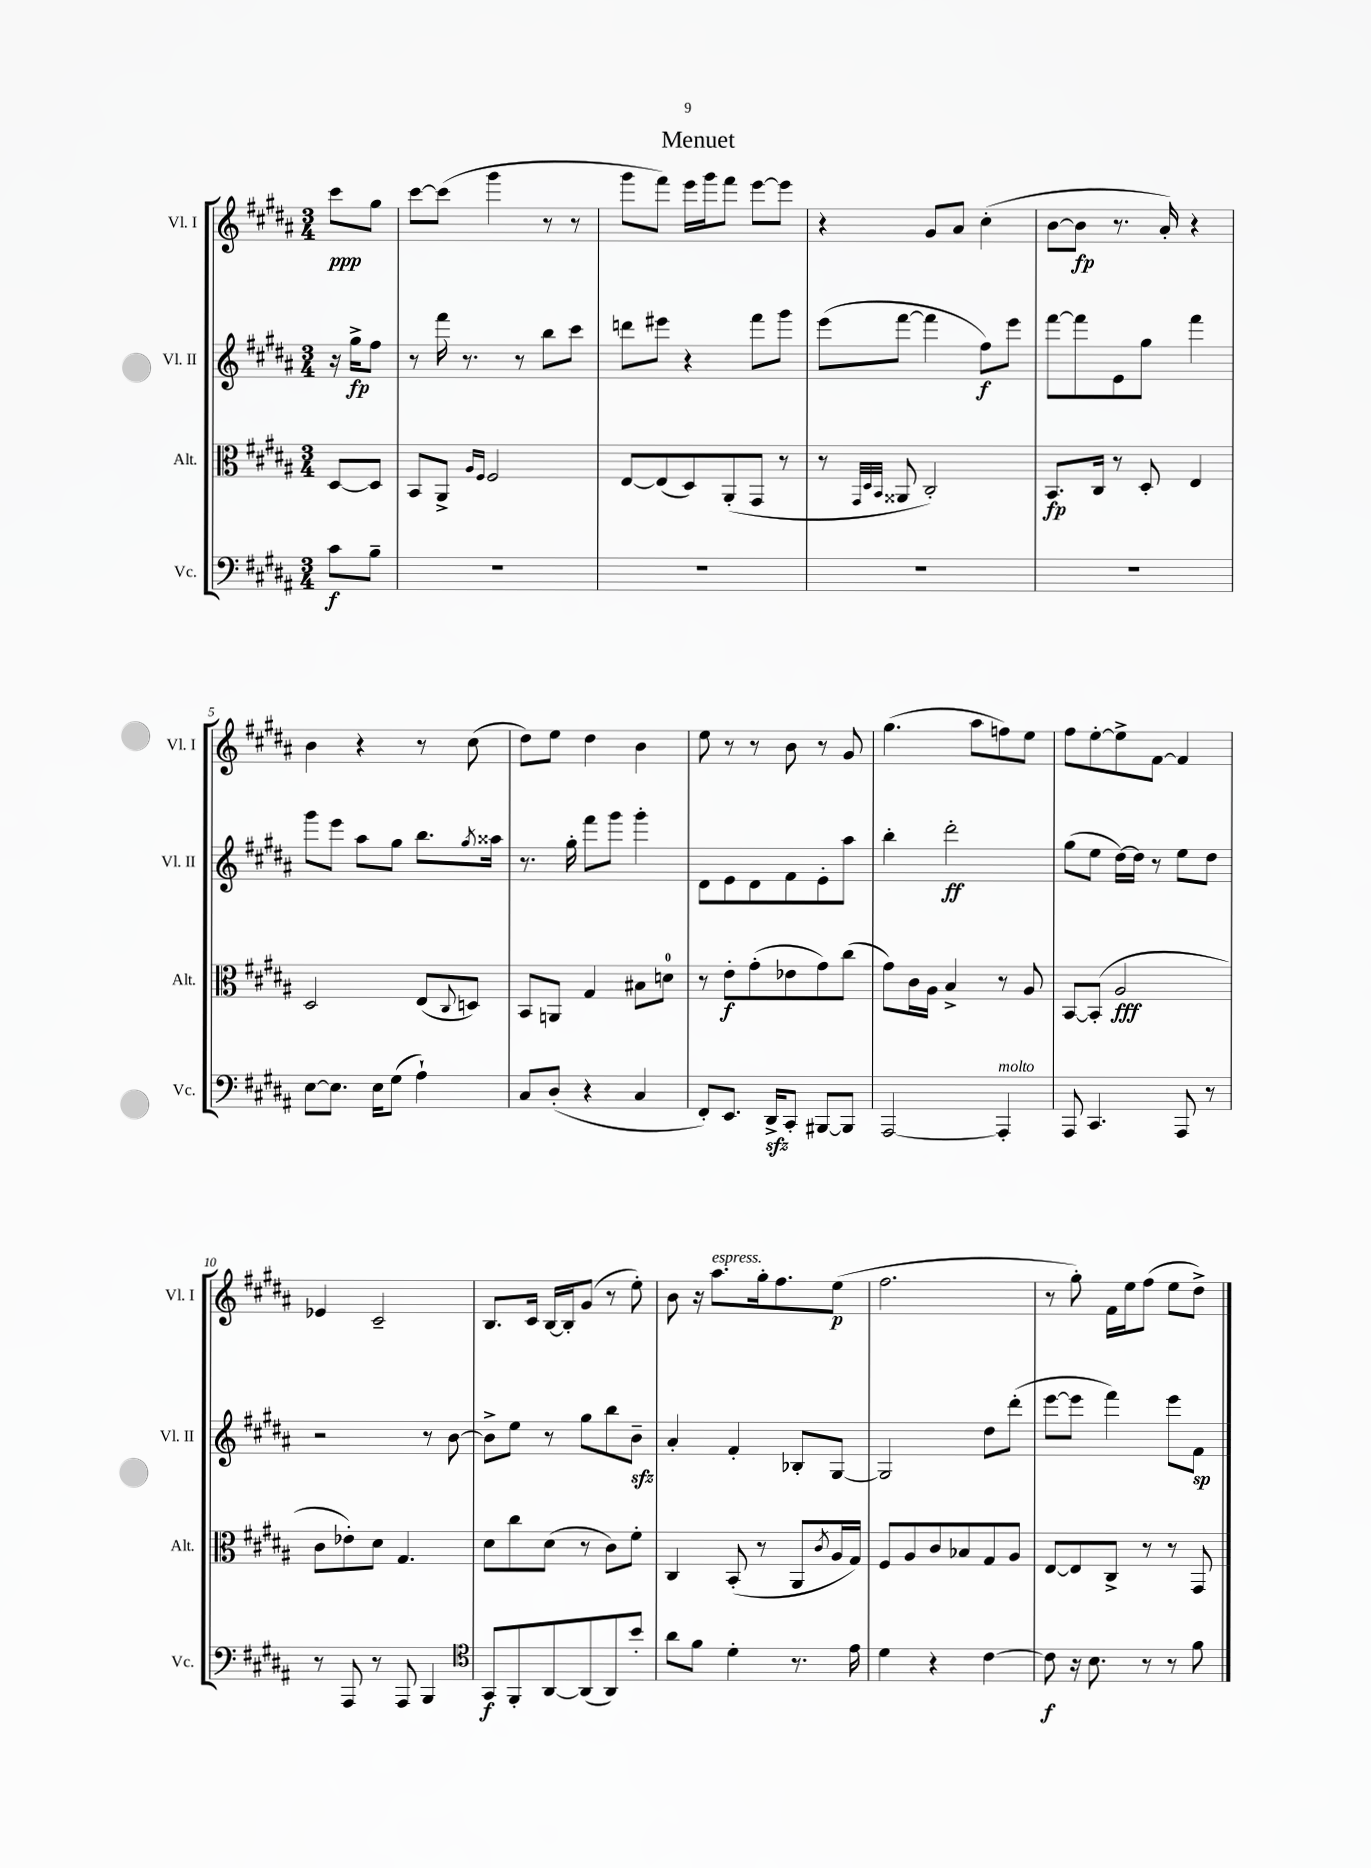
\header { title = "Menuet" }
<<
\new StaffGroup <<
\new Staff = "s0" \with { instrumentName = "Vl. I" shortInstrumentName = "Vl. I" } {
    \clef treble \key b \major \numericTimeSignature \time 3/4 \partial 4
    cis'''8\ppp gis''8 |
    cis'''8~ cis'''8( gis'''4 r8 r8 |
    gis'''8 fis'''8) e'''16 gis'''16 fis'''8 e'''8~ e'''8 |
    r4 gis'8 ais'8 cis''4-.( |
    b'8~ b'8\fp r8. ais'16-.) r4 |
    b'4 r4 r8 cis''8( |
    dis''8) e''8 dis''4 b'4 |
    e''8 r8 r8 b'8 r8 gis'8 |
    gis''4.( ais''8 f''8) e''8 |
    fis''8 e''8~-. e''8-> fis'8~ fis'4 |
    ees'4 cis'2-- |
    b8. cis'16 b16~ b16-. gis'8( r8 e''8-.) |
    b'8 r16 ais''8.^\markup { \italic "espress." } gis''16-. fis''8. e''8\p( |
    fis''2. |
    r8 gis''8-.) fis'16 e''16 fis''8( e''8 dis''8->) \bar "|." |
}
\new Staff = "s1" \with { instrumentName = "Vl. II" shortInstrumentName = "Vl. II" } {
    \clef treble \key b \major \numericTimeSignature \time 3/4 \partial 4
    r16 gis''16->\fp fis''8 |
    r8 fis'''16 r8. r8 b''8 cis'''8 |
    d'''8 eis'''8 r4 fis'''8 gis'''8 |
    e'''8( fis'''8~ fis'''4 fis''8\f) e'''8 |
    fis'''8~ fis'''8 e'8 gis''8 fis'''4 |
    gis'''8 e'''8 ais''8 gis''8 b''8. \acciaccatura { gis''8 } aisis''16 |
    r8. gis''16-. fis'''8 gis'''8 gis'''4-. |
    dis'8 e'8 dis'8 fis'8 e'8-. ais''8 |
    b''4-. dis'''2-.\ff |
    gis''8( e''8 dis''16~) dis''16 r8 e''8 dis''8 |
    r2 r8 b'8~ |
    b'8-> e''8 r8 gis''8 b''8 b'8--\sfz |
    ais'4-. fis'4-. bes8-. gis8~ |
    gis2 dis''8 dis'''8-.( |
    e'''8~ e'''8 fis'''4) e'''8 fis'8\sp \bar "|." |
}
\new Staff = "s2" \with { instrumentName = "Alt." shortInstrumentName = "Alt." } {
    \clef alto \key b \major \numericTimeSignature \time 3/4 \partial 4
    dis8~ dis8 |
    b,8 ais,8-> \grace { ais16 fis16 } fis2 |
    e8~ e8( dis8) ais,8-.( gis,8 r8 |
    r8 \grace { gis,32 dis32 b,32 } aisis,8 cis2-.) |
    b,8.\fp cis16 r8 dis8-. e4 |
    dis2 e8( \appoggiatura { cis8 } d8) |
    b,8 a,8 gis4 bis8 d'8-0 |
    r8 e'8-.\f gis'8-.( ees'8 gis'8) cis''8( |
    gis'8) cis'16 ais16 b4-> r8 ais8 |
    b,8~ b,8-.( ais2\fff |
    cis'8 ees'8-.) dis'8 gis4. |
    dis'8 cis''8 dis'8( r8 cis'8) fis'8-. |
    cis4 b,8-.( r8 ais,8 \acciaccatura { cis'8 } ais16 gis16) |
    fis8 ais8 cis'8 bes8 gis8 ais8 |
    e8~ e8 cis8-> r8 r8 gis,8 \bar "|." |
}
\new Staff = "s3" \with { instrumentName = "Vc." shortInstrumentName = "Vc." } {
    \clef bass \key b \major \numericTimeSignature \time 3/4 \partial 4
    cis'8\f b8-- |
    R2. |
    R2. |
    R2. |
    R2. |
    e8~ e8. e16 gis8( ais4-!) |
    cis8 dis8-.( r4 cis4 |
    fis,8-.) e,8. dis,16->\sfz cis,8-. bis,,8~ bis,,8 |
    ais,,2~ ais,,4-.^\markup { \italic "molto" } |
    ais,,8 cis,4. ais,,8 r8 |
    r8 ais,,8 r8 ais,,8 b,,4 |
    \clef tenor gis,8\f fis,8-. ais,8~ ais,8( ais,8) b'8-. |
    ais'8 fis'8 dis'4-. r8. e'16 |
    dis'4 r4 cis'4~ |
    cis'8\f r16 b8. r8 r8 fis'8 \bar "|." |
}
>>
>>
